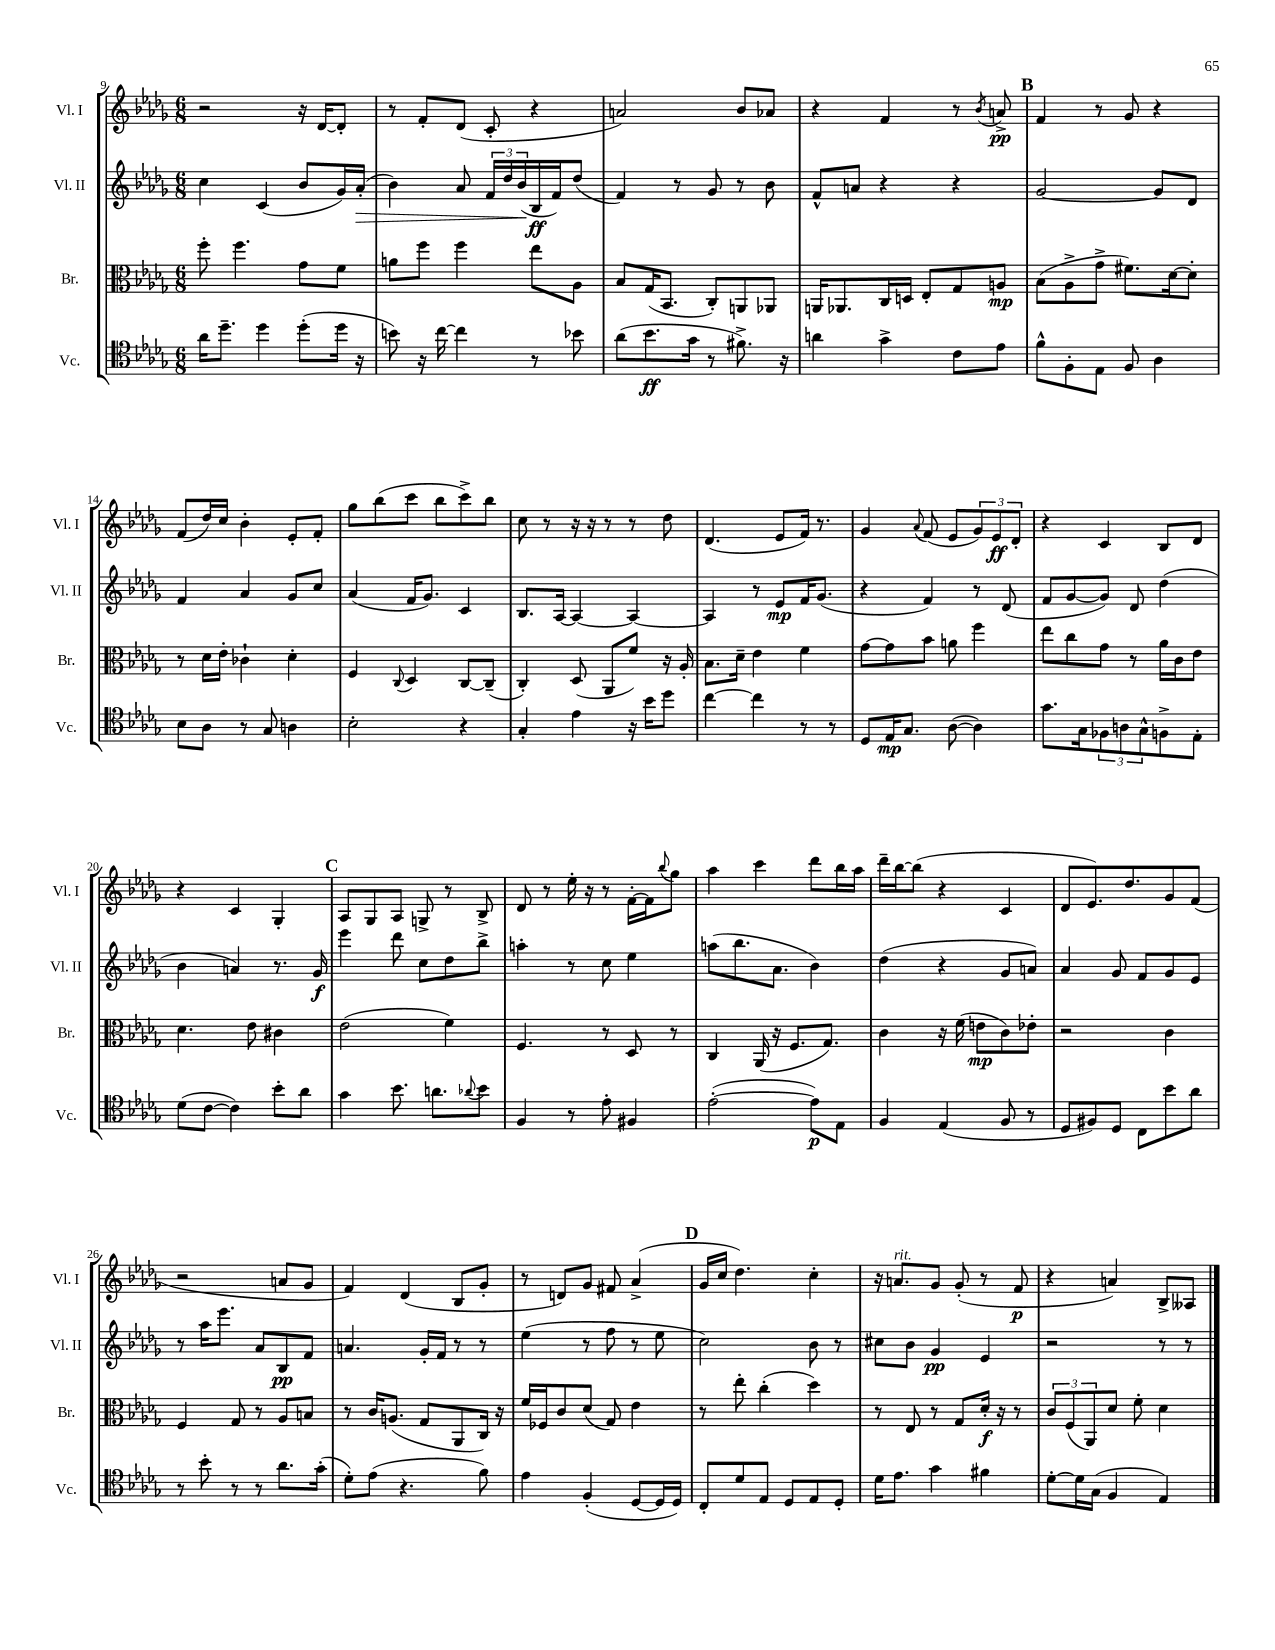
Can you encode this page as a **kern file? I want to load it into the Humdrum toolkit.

**kern	**kern	**kern	**kern
*staff4	*staff3	*staff2	*staff1
*clefC4	*clefC3	*clefG2	*clefG2
*k[b-e-a-d-g-]	*k[b-e-a-d-g-]	*k[b-e-a-d-g-]	*k[b-e-a-d-g-]
*M6/8	*M6/8	*M6/8	*M6/8
16a-	8ff'	4cc	2r
8.dd-~	.	.	.
.	4.ff	.	.
4dd-	.	(4c	.
(8dd-'	8g-	8b-	16r
.	.	.	[16d-
16dd-	8f	16g-)	8d-']
16r	.	(16a-'	.
=	=	=	=
8b)	8a	4b-)	8r
16r	8ff	.	8f'
[16cc	.	.	.
4cc]	4ff	8a-	(8d-
.	.	24f	8c'
.	.	24dd-	.
.	.	(24b-	.
8r	8ee-	16B-	4r
.	.	16f)	.
8b-	8A-	(8dd-	.
=	=	=	=
(8a-	8B-	4f)	2a)
8.b-	(16G-	.	.
.	8.BB-	.	.
.	.	8r	.
16g-	.	.	.
8r	8C')	8g-	.
8.f#^)	8AA	8r	8b-
.	8AA-	8b-	8a-
16r	.	.	.
=	=	=	=
4a	16AA	8f^^	4r
.	8.AA-	.	.
.	.	8a	.
4g-^	16C	4r	4f
.	16D	.	.
.	8E-'	.	.
8c	8G-	4r	8r
.	.	.	8qb-
8e-	8A	.	8a^
=	=	=	=
8f^^	(8B-	[2g-	4f
8F'	8A-^	.	.
8E-	8g-^	.	8r
8F	8.f#)	.	8g-
4A-	.	8g-]	4r
.	[16d-	.	.
.	8d-']	8d-	.
=	=	=	=
8B-	8r	4f	(8f
8A-	16d-	.	16dd-)
.	16e-'	.	16cc
8r	4c-`	4a-	4b-'
8G-	.	.	.
4A	4d-'	8g-	8e-'
.	.	8cc	8f'
=	=	=	=
2B-'	4F	(4a-	8gg-
.	.	.	(8bb-
.	8qqC	.	.
.	4D-	16f	8ccc
.	.	8.g-)	.
.	.	.	8bb-
4r	[8C	4c	8ccc^)
.	(8C~]	.	8bb-
=	=	=	=
4G-'	4C')	8.B-	8cc
.	.	.	8r
.	.	[16A-	.
4e-	(8D-	4A-_	16r
.	.	.	16r
.	8AA-	.	8r
16r	8f)	4A-_	8r
16b-	.	.	.
8dd-	16r	.	8dd-
.	16A-'	.	.
=	=	=	=
[4cc	8.B-	4A-]	(4.d-
.	16d-~	.	.
4cc]	4e-	8r	.
.	.	8e-	8e-
8r	4f	16f	16f)
.	.	(8.g-	8.r
8r	.	.	.
=	=	=	=
8D-	[8g-	4r	4g-
16E-	8g-]	.	.
8.G-	.	.	.
.	.	.	8qqa-
.	8b-	4f)	(8f
([8A-	8a	.	8e-
4A-])	4ff	8r	12g-)
.	.	.	12e-
.	.	(8d-	.
.	.	.	12d-'
=	=	=	=
8.g-	8ee-	8f	4r
.	8cc	[8g-	.
16G-	.	.	.
12F-	8g-	8g-])	4c
12A	.	.	.
.	8r	8d-	.
12G-^^	.	.	.
8F^	16a-	(4dd-	8B-
.	16c	.	.
8E-'	8e-	.	8d-
=	=	=	=
(8d-	4.d-	4b-	4r
[8c	.	.	.
4c])	.	4a)	4c
.	8e-	.	.
8b-'	4c#	8.r	4G-'
8a-	.	.	.
.	.	16g-	.
=	=	=	=
4g-	(2e-	4eee-	8A-
.	.	.	8G-
8.b-	.	8ddd-	8A-
.	.	8cc	8G^
8.a	.	.	.
.	4f)	8dd-	8r
8qqa-	.	.	.
8b-	.	8bb-^	8B-^
=	=	=	=
4F	4.F	4aa'	8d-
.	.	.	8r
8r	.	8r	16ee-'
.	.	.	16r
8e-'	8r	8cc	8r
4F#	8D-	4ee-	[16f'
.	.	.	16f]
.	.	.	8qqbb-
.	8r	.	8gg-
=	=	=	=
([2e-'	4C	(8aa	4aa-
.	.	8.bb-	.
.	(16AA-	.	4ccc
.	16r	8.a-	.
.	8.F	.	.
8e-])	.	4b-)	8ddd-
.	8.G-)	.	.
8E-	.	.	16bb-
.	.	.	16aa-
=	=	=	=
4F	4c	(4dd-	16ddd-~
.	.	.	[16bb-
.	.	.	(8bb-]
(4E-	16r	4r	4r
.	(16f	.	.
.	8e	.	.
8F	8c)	8g-	4c
8r	8e-'	8a)	.
=	=	=	=
8D-	2r	4a-	8d-
8F#)	.	.	8.e-)
8D-	.	8g-	.
.	.	.	8.dd-
8C	.	8f	.
8b-	4c	8g-	8g-
8a-	.	8e-	(8f
=	=	=	=
8r	4F	8r	2r
8b-'	.	16aa-	.
.	.	8.eee-	.
8r	8G-	.	.
8r	8r	8a-	.
8.a-	8A-	8B-	8a
.	8B	8f	8g-
(16g-'	.	.	.
=	=	=	=
8d-')	8r	4.a	4f)
(8e-	16c	.	.
.	(8.A	.	.
4.r	.	.	(4d-
.	8G-	16g-'	.
.	.	16f	.
.	8AA-	8r	8B-
8f)	16C)	8r	8g-'
.	16r	.	.
=	=	=	=
4e-	16f	(4ee-	8r
.	16F-	.	.
.	8c	.	8d)
(4F'	(8d-	8r	8g-
.	8G-)	8ff	8f#
[8D-	4e-	8r	(4a-^
16D-]	.	8ee-	.
16D-)	.	.	.
=	=	=	=
8C'	8r	2cc)	16g-
.	.	.	16cc
8d-	8ee-'	.	4.dd-)
8E-	(4cc'	.	.
8D-	.	.	.
8E-	4dd-)	8b-	4cc'
8D-'	.	8r	.
=	=	=	=
16d-	8r	8cc#	16r
8.e-	.	.	8.a
.	8E-	8b-	.
4g-	8r	4g-	8g-
.	8G-	.	(8g-'
4f#	16d-'	4e-	8r
.	16r	.	.
.	8r	.	8f
=	=	=	=
[8d-'	12c	2r	4r
.	(12F	.	.
16d-]	.	.	.
.	12AA-)	.	.
(16G-	.	.	.
4F	8d-	.	4a)
.	8f'	.	.
4E-)	4d-	8r	8B-^
.	.	8r	8A--
==	==	==	==
*-	*-	*-	*-
